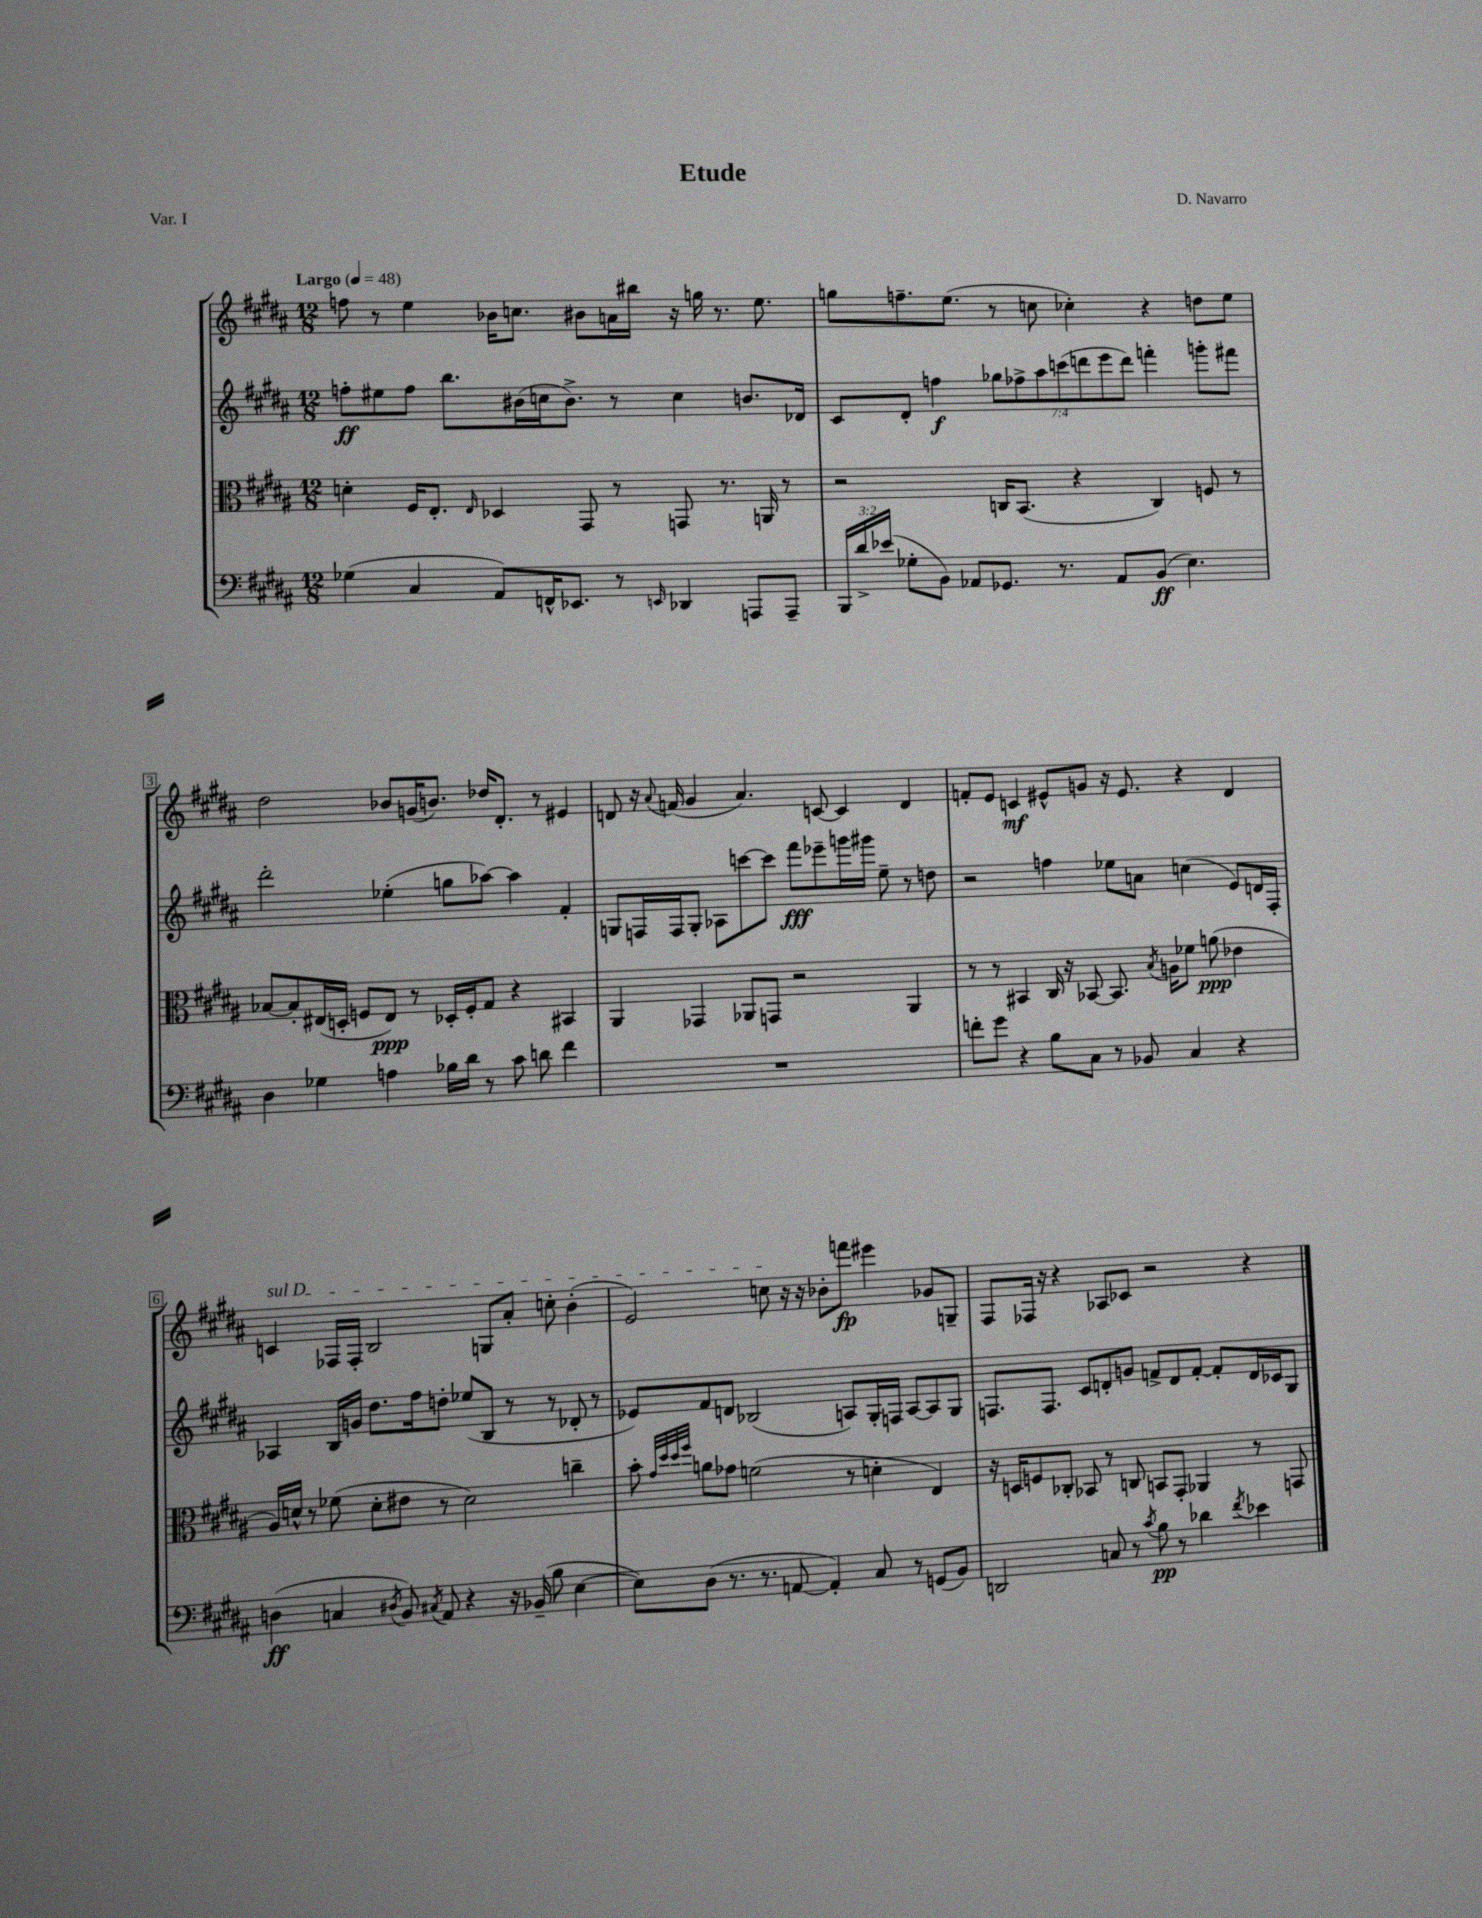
\header { title = "Etude" composer = "D. Navarro" piece = "Var. I" }
<<
\new StaffGroup <<
\new Staff = "s0" {
    \clef treble \key b \major \numericTimeSignature \time 12/8 \tempo "Largo" 4 = 48
    \autoBeamOff f''8 r8 e''4 bes'16[ c''8.] bis'8[ a'16 bis''16] r16 g''16 r8. e''8. |
    g''8[ f''8.-- e''8.]( r8 c''8 ces''4-.) r4 d''8[ e''8] |
    dis''2 bes'8[ g'16( b'8.]) des''16[ dis'8.]-. r8 eis'4 |
    d'8 r16 \appoggiatura { ais'8 } f'16( gis'4 ais'4.) c'8~ c'4 d'4 |
    f'8[-. e'8] c'4\mf eis'8[-^ g'8] r16 eis'8. r4 dis'4 |
    \once \override TextSpanner.bound-details.left.text = \markup { \italic "sul D" } c'4\startTextSpan fes16[ fes16]-. b2 g8[ ais'8]-. c''8-. b'4-.( |
    e'2) c''8\stopTextSpan r16 r16 bes'8[-. f'''8]\fp eis'''4 ges'8[ g8]-- |
    fis8[ fes16] r16 r4 aes8[ ces'8] r2 r4 \bar "|." |
}
\new Staff = "s1" {
    \clef treble \key b \major \numericTimeSignature \time 12/8 \override Staff.TupletNumber.text = #tuplet-number::calc-fraction-text
    \autoBeamOff f''8[-.\ff eis''8 f''8] b''8.[ bis'16( c''16 bis'8.]->) r8 c''4 b'8.[ des'16] |
    cis'8[ dis'8]-. f''4\f \tuplet 7/4 { ges''8[ fes''8-> ais''8 c'''8( d'''8 e'''8 d'''8]) } f'''4-. g'''8[-. fis'''8] |
    dis'''2-. ees''4-.( g''8[ aes''8]~) aes''4 fis'4-. |
    g8[ f16 f16 g8]-. aes8[ c'''8~ c'''8] fis'''8[\fff ees'''8-- g'''16 gis'''16] e''8-- r8 d''8 |
    r2 f''4 ees''8[ a'8] c''4( e'8[) d'16 fis16]-. |
    aes4 b16[ g'16] dis''8.[ fis''16 d''8]-. ees''8[( b8] r8 r8 des'8-. r8 |
    ees'8[) fis'8 d'8] bes2( a8[) gis16-. f16] a8[~ a8 gis8] |
    f8.[ f8.] cis'8[ d'8-. g'8] f'8[-> d'8 f'8]~-. f'8[-. d'16 ces'16 gis8] \bar "|." |
}
\new Staff = "s2" {
    \clef alto \key b \major \numericTimeSignature \time 12/8
    \autoBeamOff d'4-. fis16[ e8.]-. \grace { e16 } des4 gis,8 r8 g,8 r8. a,16 r8 |
    r2 c16[ b,8.]( r4 c4) f8 r8 |
    bes8[~ bes8-. eis16( d16]-. f8[ eis8]\ppp) r8 des16[-. f16-. gis8] r4 bis,4 |
    ais,4 ges,4 aes,8[ g,8] r2 aes,4 |
    r8 r8 bis,4 cis16 r16 bes,8~ bes,8. \acciaccatura { b8 } a16[ fes'8] a'8\ppp( ees'4 |
    ais16[) d'16]-^ r8 fes'8( d'8[-. eis'8] r8 d'2) c''4-- |
    b'8-. \grace { gis'32[ dis''32 dis''32 fis''32] } a'8[ ges'8] f'2( r8 d'4-. e4) |
    r16 d16[ f8 ces8]-. bes,8 r8 c8 b,8[ gis,8]-. aes,4 r8 g,8 \bar "|." |
}
\new Staff = "s3" {
    \clef bass \key b \major \numericTimeSignature \time 12/8 \override Staff.TupletNumber.text = #tuplet-number::calc-fraction-text
    \autoBeamOff ges4( cis4 ais,8[) f,16-^ ees,8.] r8 \grace { e,16 } des,4 a,,8[ a,,8]-- |
    \tuplet 3/2 { b,,16[ dis'16-> ees'16]( } ges8[-. b,8]) aes,8[ ges,8.] r8. aes,8[ b,8]\ff( e4.) |
    dis4 ges4 a4 bes16[ dis'16] r8 cis'8 d'8 fis'4 |
    R1. |
    f'8[-. gis'8] r4 b8[ cis8] r8 bes,8 cis4 r4 |
    d4\ff( c4 \acciaccatura { dis8 } b,8) \acciaccatura { cis8 } ais,8 r4 r16 bes,16--( b8 e4~ |
    e8[) dis8]( r8. r8. a,8~ a,4-.) cis8 r8 g,8[( b,8]) |
    d,2 c8 r8 \acciaccatura { cis'8 } b8\pp r8 des'4 \acciaccatura { fis'8 } ees'4 \bar "|." |
}
>>
>>
\layout { \context { \Score \override BarNumber.stencil = #(make-stencil-boxer 0.1 0.3 ly:text-interface::print) } }
